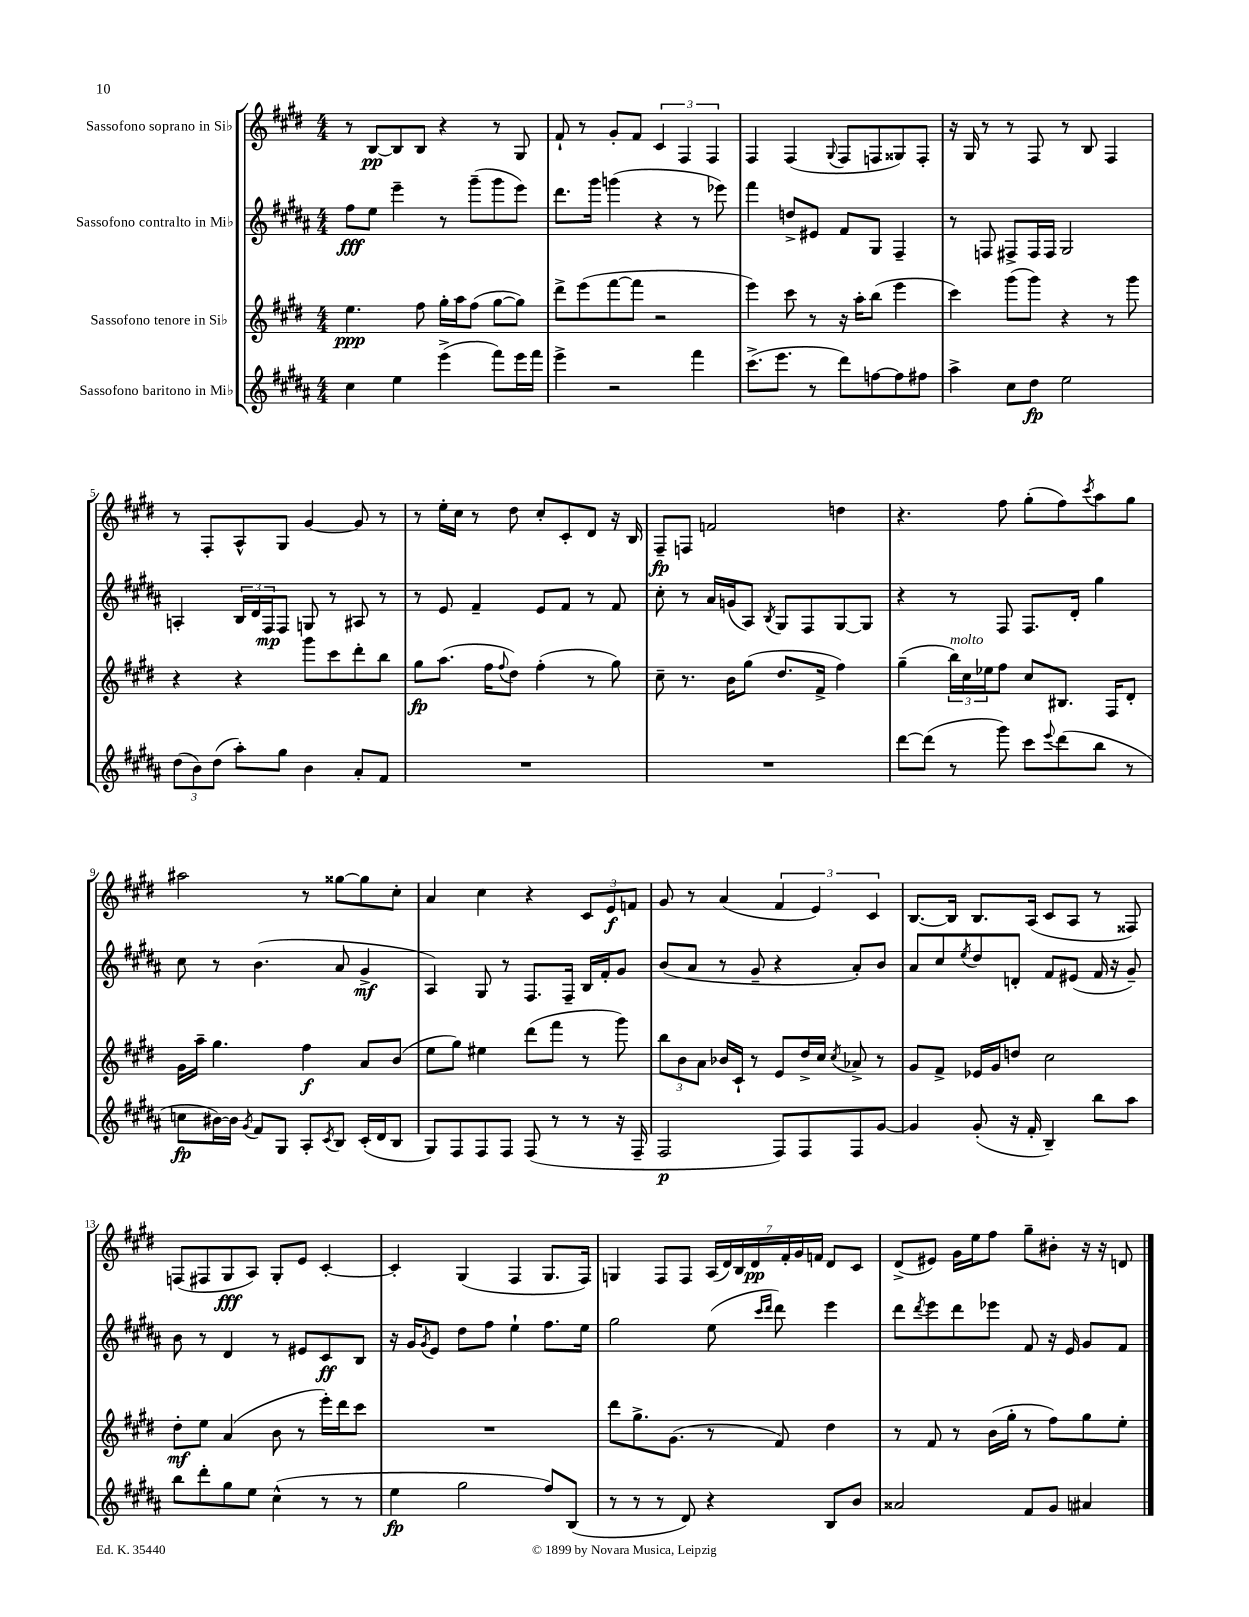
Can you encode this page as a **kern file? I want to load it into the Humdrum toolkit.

**kern	**kern	**kern	**kern
*staff4	*staff3	*staff2	*staff1
*clefG2	*clefG2	*clefG2	*clefG2
*k[f#c#g#d#a#]	*k[f#c#g#d#]	*k[f#c#g#d#a#]	*k[f#c#g#d#]
*M4/4	*M4/4	*M4/4	*M4/4
4cc#\	4.ee\	8ff#\L	8r
.	.	8ee\J	[8B/L
4ee\	.	4eee~\	8B/]
.	8ff#\	.	8B/J
(4eee^\	16gg#'\LL	8r	4r
.	16aa\J	.	.
.	(8ff#\J	(8ggg#~\L	.
8fff#\L)	[8gg#\L	8ggg#\	8r
16eee\L	8gg#\]J)	8eee\J)	8G#/
16fff#\JJ	.	.	.
=	=	=	=
4eee^\	8ddd#^\L	8.ddd#\L	8f#`/
.	(8eee\	.	8r
.	.	16ggg#\Jk	.
2r	[8fff#\	(4ggg\	8g#'/L
.	8fff#\]J	.	8f#/J
.	2r	4r	6c#/
.	.	.	6F#/
4fff#\	.	8r	.
.	.	.	6F#/
.	.	8eee-\)	.
=	=	=	=
(8.ccc#^\L	4eee\)	4fff#\	4F#/
8.eee\J	.	.	.
.	8ccc#\	8dd^/L	(4F#/
8r	8r	8e#/J	.
.	.	.	8qqG#/
8ddd#\L)	16r	8f#/L	8F#/L
.	16aa'\LK	.	.
[8ff\	(8bb\J	8G#/J	8F/
8ff\]	4eee\	4F#~/	8G##/)
8ff#\J	.	.	8F'/J
=	=	=	=
4aa#^\	4ccc#\)	8r	16r
.	.	.	16G#/
.	.	8F/	8r
8cc#\L	(8ggg#\L	8F#^/L	8r
8dd#\J	8ggg#\J)	16F#/L	8F#/
.	.	16F#/JJ	.
2ee\	4r	2G#/	8r
.	.	.	8B/
.	8r	.	4F#/
.	8ggg#\	.	.
=	=	=	=
(12dd#\L	4r	4A'/	8r
12b\)	.	.	.
.	.	.	8F#'/L
(12dd#\J	.	.	.
8aa#'\L)	4r	24B/LL	8A^^/
.	.	24d#/	.
.	.	24F#/J	.
8gg#\J	.	8F#/J	8G#/J
4b\	8ggg#\L	8G/	[4g#/
.	8ccc#\	8r	.
8a#'/L	8ddd#'\	8A#/	8g#/]
8f#/J	8bb\J	8r	8r
=	=	=	=
1r	8gg#\L	8r	8r
.	(8.aa\J	8e/	16ee'\LL
.	.	.	16cc#\JJ
.	.	4f#~/	8r
.	16ff#\LK	.	.
.	8qqff#/	.	.
.	8dd#\J)	.	8dd#\
.	(4ff#'\	8e/L	8cc#'/L
.	.	8f#/J	8c#'/
.	8r	8r	8d#/J
.	8gg#\)	8f#/	16r
.	.	.	16B/
=	=	=	=
1r	8cc#~\	8cc#'\	8F#~/L
.	8.r	8r	8F/J
.	.	16a#/LL	2f/
.	16b\LK	(16g/J	.
.	(8gg#\J	8A#/J)	.
.	.	8qB/	.
.	8.dd#/L	8G#/L	.
.	.	8F#/	.
.	16f#^/Jk	.	.
.	4ff#\)	[8G#/	4dd\
.	.	8G#/]J	.
=	=	=	=
[8ddd#\L	(4gg#~\	4r	4.r
(8ddd#\]J	.	.	.
8r	24bb\LL)	8r	.
.	24cc#\	.	.
.	24ee-\J	.	.
8ggg#\)	8ff#\J	8F#/	8ff#\
8ccc#\L	8cc#/L	8.F#/L	(8gg#'\L
8qqeee/	.	.	.
(8ddd#\	8.B#/J	.	8ff#\)
.	.	16d#'/Jk	.
.	.	.	8qccc#/
8bb\J	.	4gg#\	8aa\
.	16F#/LK	.	.
8r	8d#'/J	.	8gg#\J
=	=	=	=
8cc\L	16g#\LL	8cc#\	2aa#\
.	16aa~\JJ	.	.
[16b#\L)	4.gg#\	8r	.
16b#\]JJ	.	.	.
8qg#/	.	.	.
8f#/L	.	(4.b\	.
8G#/J	.	.	.
8A#'/L	4ff#\	.	8r
8qc#/	.	.	.
8B/J	.	8a#/	[8gg##\L
(16c#'/LL	8a/L	4g#^/	8gg##\]
16d#/J	.	.	.
8B/J	(8b/J	.	8cc#'\J
=	=	=	=
8G#/L)	8ee\L	4A#/)	4a/
8F#/	8gg#\J)	.	.
8F#/	4ee#\	8G#/	4cc#\
8F#/J	.	8r	.
(8F#/	(8ddd#\L	8.F#/L	4r
8r	8fff#\J	.	.
.	.	16F#~/Jk	.
8r	8r	16B/LL	12c#/L
.	.	16f#'/J	.
.	.	.	12e/
16r	8ggg#\)	8g#/J	.
.	.	.	12f/J
16F#~/	.	.	.
=	=	=	=
2F#/	12bb\L	(8b/L	8g#/
.	12b\	.	.
.	.	8a#/J	8r
.	12a\J	.	.
.	16b-/LL	8r	(4a/
.	16c#`/JJ	.	.
.	8r	8g#~/	.
8F#/L)	8e/L	4r	6f#/
8F#/	16dd#^/L	.	.
.	.	.	6e/)
.	16cc#/JJ	.	.
.	8qcc#/	.	.
8F#/	8a-^/	8a#'/L)	.
.	.	.	6c#/
[8g#/J	8r	8b/J	.
=	=	=	=
4g#/]	8g#/L	8a#/L	[8.B/L
.	8f#^/J	8cc#/	.
.	.	.	16B/]Jk
.	.	8qee/	.
(8g#'/	16e-/LL	8dd#/	8.B/L
.	16g#/J	.	.
16r	8dd/J	8d'/J	.
16f#'/	.	.	(16A/Jk
4B~/)	2cc#\	8f#/L	8c#/L
.	.	(8e#/J	8A/J
8bb\L	.	16f#/	8r
.	.	16r	.
8aa#\J	.	8g#~/)	8F##/)
=	=	=	=
8bb\L	8dd#'\L	8b\	(8F/L
8ddd#'\	8ee\J	8r	8F#/
8gg#\	(4a/	4d#/	8G#/
8ee\J	.	.	8A/J)
(4cc#^^\	8b\	8r	8G#'/L
.	8r	8e#/L	8e/J
8r	16eee'\LL)	8c#/	[4c#'/
.	16ddd#\J	.	.
8r	8ccc#\J	8B/J	.
=	=	=	=
4ee\	1r	16r	4c#'/]
.	.	16g#/LK	.
.	.	8qg#/	.
.	.	8e/J	.
2gg#\	.	8dd#\L	(4G#/
.	.	8ff#\J	.
.	.	4ee`\	4F#/
8ff#/L)	.	8.ff#\L	8.G#/L
(8B/J	.	.	.
.	.	16ee\Jk	16F#/Jk)
=	=	=	=
8r	8ddd#\L	2gg#\	4G/
8r	8.gg#^\	.	.
8r	.	.	8F#/L
.	(8.g#\J	.	.
8d#/)	.	.	8F#/J
4r	8r	(8ee\	(28A/LL
.	.	.	28d#/)
.	.	.	28B/
.	.	.	28d#/
.	.	16qqccc#/LL	.
.	.	16qqddd#/JJ	.
.	8f#/)	8ddd#\)	.
.	.	.	28f#'/
.	.	.	28g#/
.	.	.	28f/JJ
8B/L	4dd#\	4eee\	8d#/L
8b/J	.	.	8c#/J
=	=	=	=
2a##/	8r	8ddd#\L	(8d#^/L
.	.	8qddd#/	.
.	8f#/	8eee\	8e#/J)
.	8r	8ddd#\	16g#\LL
.	.	.	16ee\J
.	(16b\LL	8eee-\J	8ff#\J
.	16gg#'\JJ	.	.
8f#/L	8r	8f#/	8gg#~\L
8g#/J	8ff#\L)	16r	8b#'\J
.	.	16e/	.
4a#/	8gg#\	8g#/L	16r
.	.	.	16r
.	8ee'\J	8f#/J	8d/
==	==	==	==
*-	*-	*-	*-
